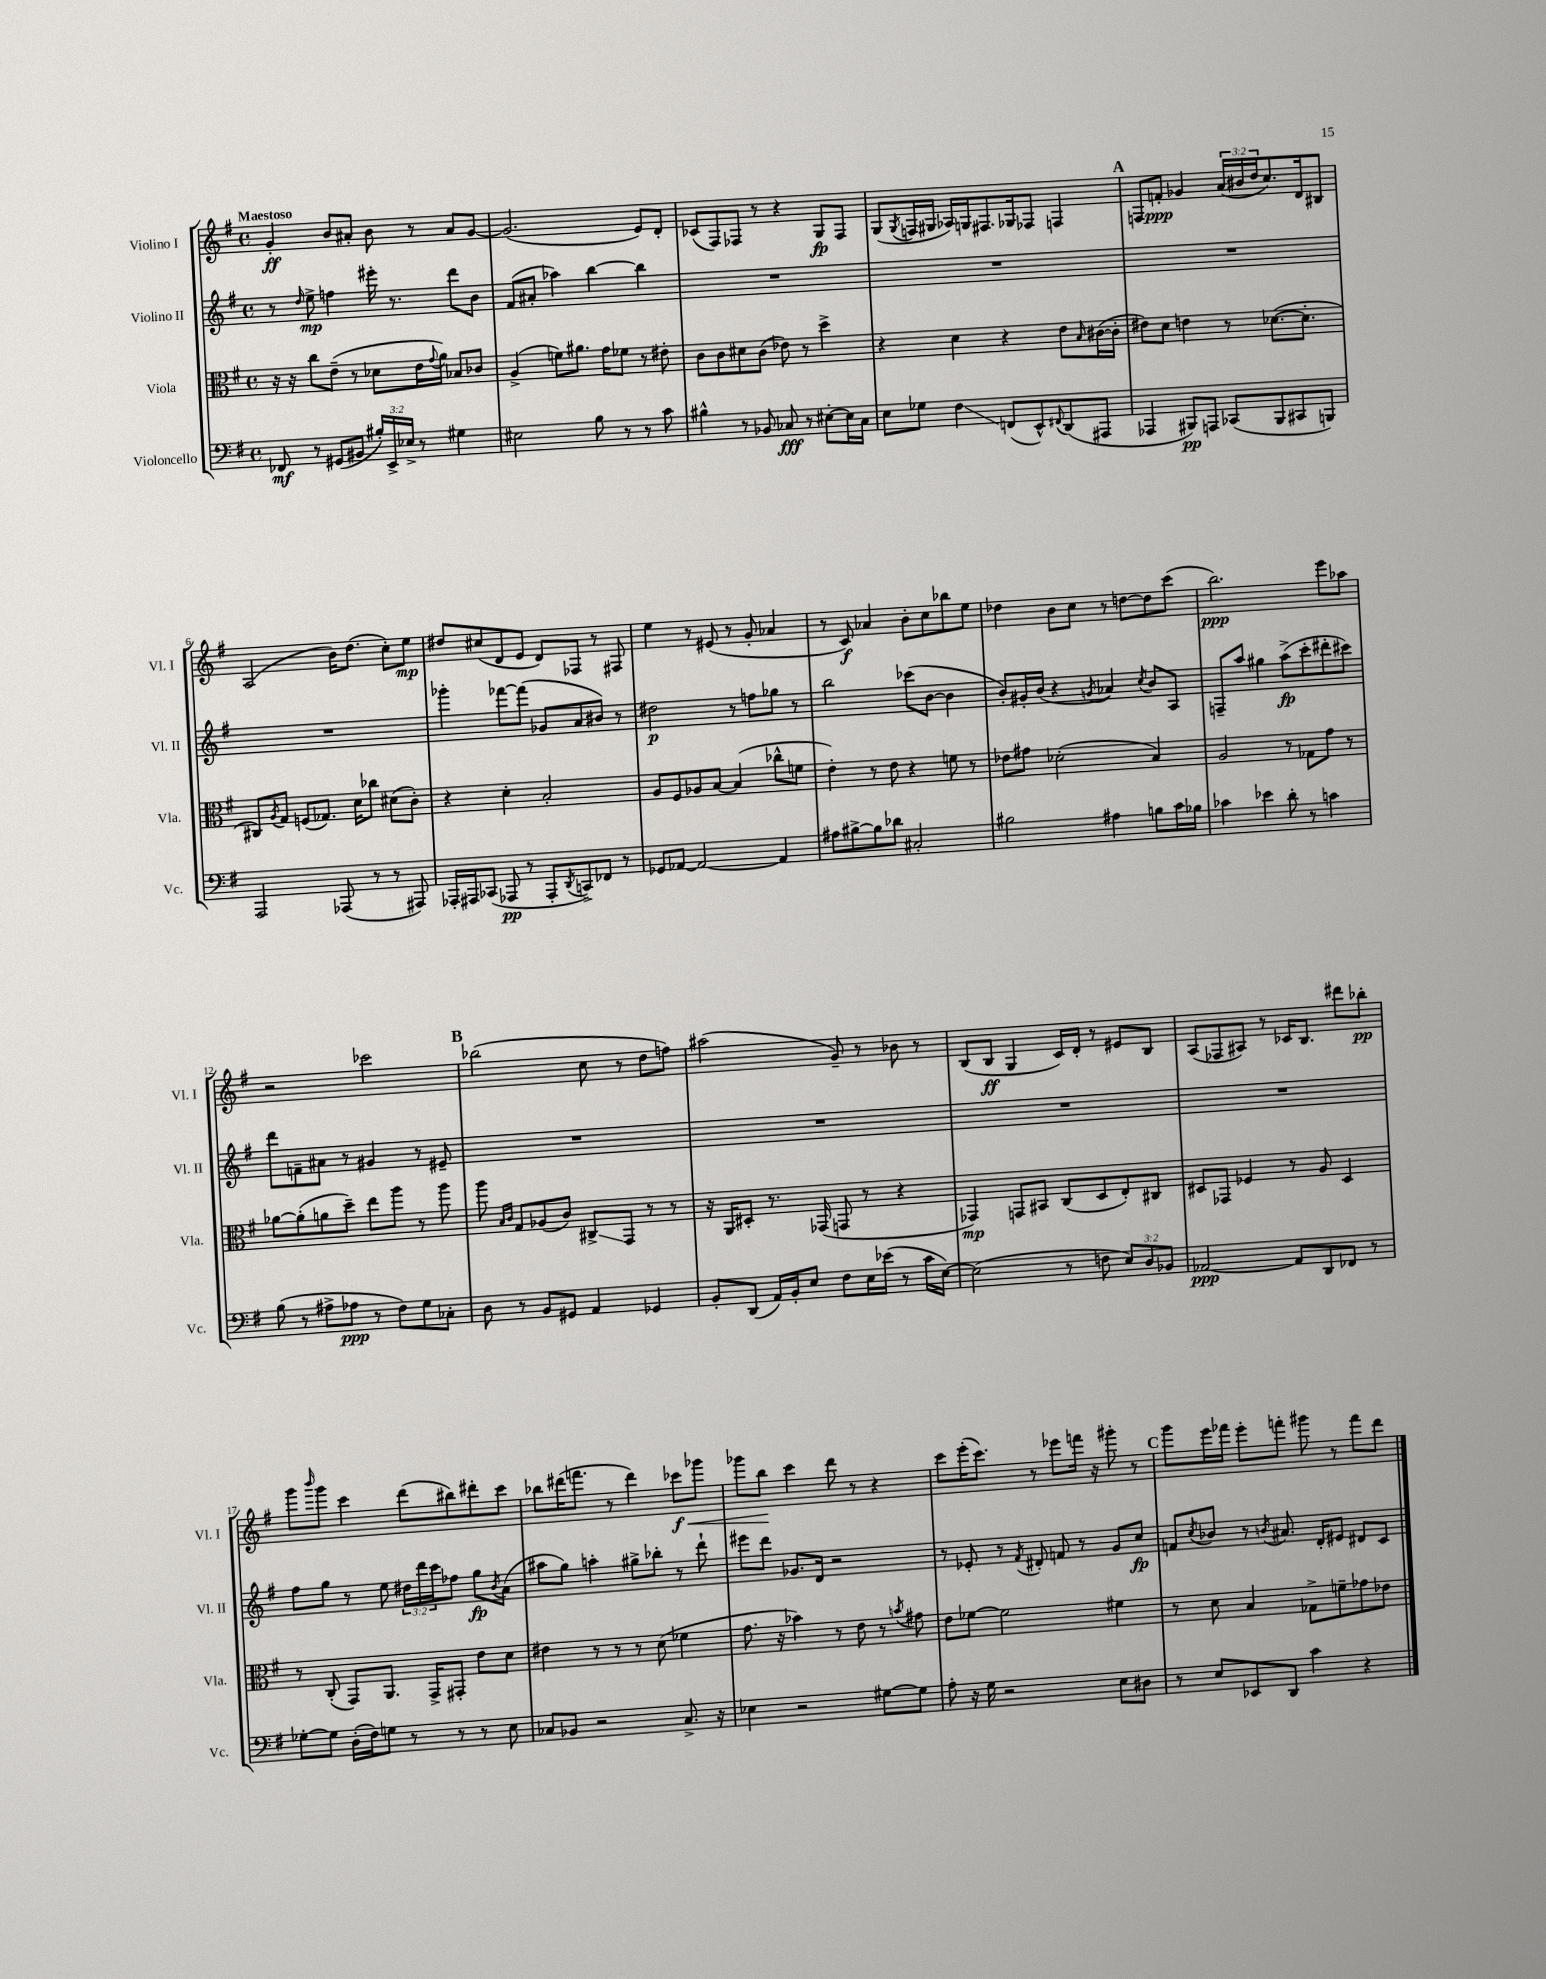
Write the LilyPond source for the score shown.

<<
\new StaffGroup <<
\new Staff = "s0" \with { instrumentName = "Violino I" shortInstrumentName = "Vl. I" } {
    \clef treble \key g \major \defaultTimeSignature \time 4/4 \override Staff.TupletNumber.text = #tuplet-number::calc-fraction-text \tempo "Maestoso"
    g'4-.\ff b'8 ais'8-. b'8 r8 ais'8 g'8~ |
    g'2.( e'8) d'8-. |
    ces'8( fis8) fes8 r8 r4 g8\fp fes8 |
    g8( \acciaccatura { g8 } f16 gis16 aes16) g16 fis8. ges16 fes8 f4 |
    \mark \markup { \bold "A" } f8 f'8-.\ppp ges'4 \tuplet 3/2 { a'16( bis'16 d''16 } c''8.) d'16 bis8 |
    a2( b'16) d''8.( c''8-.) e''8\mp |
    dis''8 cis''8( d'8 e'8 d'8) fes8 r8 fis8 |
    e''4 r8 eis'8( r8 g'8-. aes'4 |
    r8 c'8\f) aes'4 b'8-. c''8 bes''8 e''8 |
    des''4 b'8 c''8 r8 d''8~ d''8 c'''8( |
    b''2.\ppp) e'''8 aes''8 |
    r2 ces'''2 |
    \mark \markup { \bold "B" } bes''2( c''8 r8 d''8 f''8) |
    ais''2( g'8--) r8 bes'8 r8 |
    b8( b8\ff g4 c'16) d'16-. r8 eis'8 b8 |
    a8( fes8 ais8) r8 ces'16 b8. dis'''8 bes''8-.\pp |
    g'''8 \grace { b'''16 } g'''8 c'''4 d'''8( bis''8) dis'''8-. c'''8 |
    bes''8 dis'''16( f'''8. r8 dis'''4) ces'''8\f\< ges'''8 |
    ges'''8 b''8\! c'''4 d'''8 r8 r4 |
    c'''8 e'''16-.( c'''8.) r8 ees'''8 f'''16 r16 gis'''8-. r8 |
    \mark \markup { \bold "C" } g'''8 e'''16 fes'''16 e'''8-. f'''8-. gis'''8 r8 f'''8 d'''8 \bar "|." |
}
\new Staff = "s1" \with { instrumentName = "Violino II" shortInstrumentName = "Vl. II" } {
    \clef treble \key g \major \defaultTimeSignature \time 4/4 \override Staff.TupletNumber.text = #tuplet-number::calc-fraction-text
    r8 \grace { d''16 } e''8->\mp f''4 eis'''16-. r8. d'''8 b'8 |
    fis'8( ais'8-. aes''4) b''4~ b''4 |
    R1 |
    R1 |
    \mark \markup { \bold "A" } R1 |
    R1 |
    ges'''4-. fes'''8~ fes'''8( ges'8 a'8 bis'8) r8 |
    dis''2\p r8 f''8 ges''8 r8 |
    b''2 ces'''8( b'8~ b'4 |
    b'8-.) gis'16-. b'16( r4 \acciaccatura { g'8 } aes'4) \acciaccatura { c''8 } b'8 a8 |
    f8-- a''8 gis''4 a''8->\fp( c'''8-. dis'''8-. cis'''8) |
    d'''8 f'8-- ais'8 r8 gis'4 r8 eis'8-- |
    \mark \markup { \bold "B" } R1 |
    R1 |
    R1 |
    R1 |
    fis''8 g''8 r8 e''8 \tuplet 3/2 { dis''16 d'''16 c'''16 } fes''8 g''8\fp \acciaccatura { b'8 } a'8( |
    ais''8 g''8) a''4-. gis''8-> bes''8-. r8 d'''8-! |
    eis'''8 d'''8 ges'8. d'16 r2 |
    r8 ees'8-. r8 \acciaccatura { fis'8 } dis'8-. f'8 r8 g'8 c''8\fp |
    \mark \markup { \bold "C" } f'8 \acciaccatura { c''8 } bes'8 r8 \acciaccatura { b'8 } ais'8. d'16-. eis'8 dis'8 c'8 \bar "|." |
}
\new Staff = "s2" \with { instrumentName = "Viola" shortInstrumentName = "Vla." } {
    \clef alto \key g \major \defaultTimeSignature \time 4/4
    r16 r16 c''8 e'8--( r8 des'8 e'16 \appoggiatura { g'8 } a'16) bes8 ces'8 |
    a4->( f'8) ais'8. g'16 fes'8 r8 eis'8-. |
    c'8 c'8 dis'8 c'8( ees'8) r8 d''4-> |
    r4 d'4 r4 e'8 \grace { b16 } cis'16~( cis'16-. |
    \mark \markup { \bold "A" } eis'8) d'8 e'4 r8 des'8.~( des'8.-. |
    cis8) \acciaccatura { a8 } g8 f8( ges8.) d'16 ces''8 dis'8( c'8-.) |
    r4 d'4-. b2-. |
    a8 fis8 aes8 b8~ b4( ces''8-^ f'8 |
    e'4-.) r8 e'8 r4 f'8 r8 |
    ees'8 gis'8 des'2-.( b4) |
    a2 r8 ges8 g'8 r8 |
    aes'8~ aes'8-.( a'8 d''8--) e''8 a''8 r8 a''8 |
    \mark \markup { \bold "B" } a''8 \grace { b16 c'16 } g8 aes8( c'8) cis8->\glissando g,8 r8 r8 |
    r16 a,16 dis8-. r8. ges,16( g,8 r8 r4 |
    ges,4\mp) g,8 bis,8 c8( d8 e8-.) cis8 |
    dis8 ges,8 fes4 r8 a8 dis4 |
    r8 c8-.( g,8) a,8. g,16-> gis,8-. e'8 d'8 |
    eis'4 r8 r8 r8 d'8( fes'4 |
    g'8. r16 bes'4) r8 e'8 r8 \acciaccatura { b'8 } gis'8 |
    e'8 fes'8~ fes'2 fis'4 |
    \mark \markup { \bold "C" } r8 d'8 b4 ges8-> f'8-- ges'8 ees'8 \bar "|." |
}
\new Staff = "s3" \with { instrumentName = "Violoncello" shortInstrumentName = "Vc." } {
    \clef bass \key g \major \defaultTimeSignature \time 4/4 \override Staff.TupletNumber.text = #tuplet-number::calc-fraction-text
    fes,8\mf r8 gis,8( bis,8 \tuplet 3/2 { bis16-.) e,16-> ees16-> } r8 gis4 |
    eis2 b8 r8 r8 c'8 |
    bis4-^ r8 bes,8 ces8\fff r8 eis8~-. eis16 ces16 |
    e8 ges8 fis4\glissando f,8( e,8-^) \appoggiatura { fis,8 } d,8( ais,,8 |
    \mark \markup { \bold "A" } aes,,4 bis,,8\pp) a,,8 ces,8( bis,,8 cis,8 b,,8) |
    a,,2 aes,,8( r8 r8 ais,,8) |
    aes,,16-. ais,,16 ces,8( aes,,8\pp r8 aes,,8-. \acciaccatura { d,8 } c,8->) fes,8 r8 |
    ges,8 aes,8~ aes,2~ aes,4 |
    ais8 bis8~-> bis8 des'8 cis2-. |
    bis2 ais4 b8 c'16 bes16 |
    ces'4 ees'4 d'8-. r8 c'4 |
    b8( r8 ais8-> aes8\ppp r8 fis8) g8 ces8-. |
    \mark \markup { \bold "B" } d8 r8 b,8 gis,8 a,4 ges,4 |
    b,8-. d,8( a,16) b,16-. e8 fis8 e16 ees'16( r8 c'16 e16~) |
    e2( r8 f8 \tuplet 3/2 { e8) d8 bes,8 } |
    aes,2~\ppp aes,8 d,8 fes,8 r8 |
    ges8~-. ges8 d16-.( fis16) g8 r8 r8 r8 e8 |
    ces8 bes,8 r2 ces8.-> r16 |
    ees4 r2 gis8~ gis8 |
    a8-. r16 g16 r2 e8 dis8 |
    \mark \markup { \bold "C" } r8 e8 ees,8 d,8 c'4 r4 \bar "|." |
}
>>
>>
